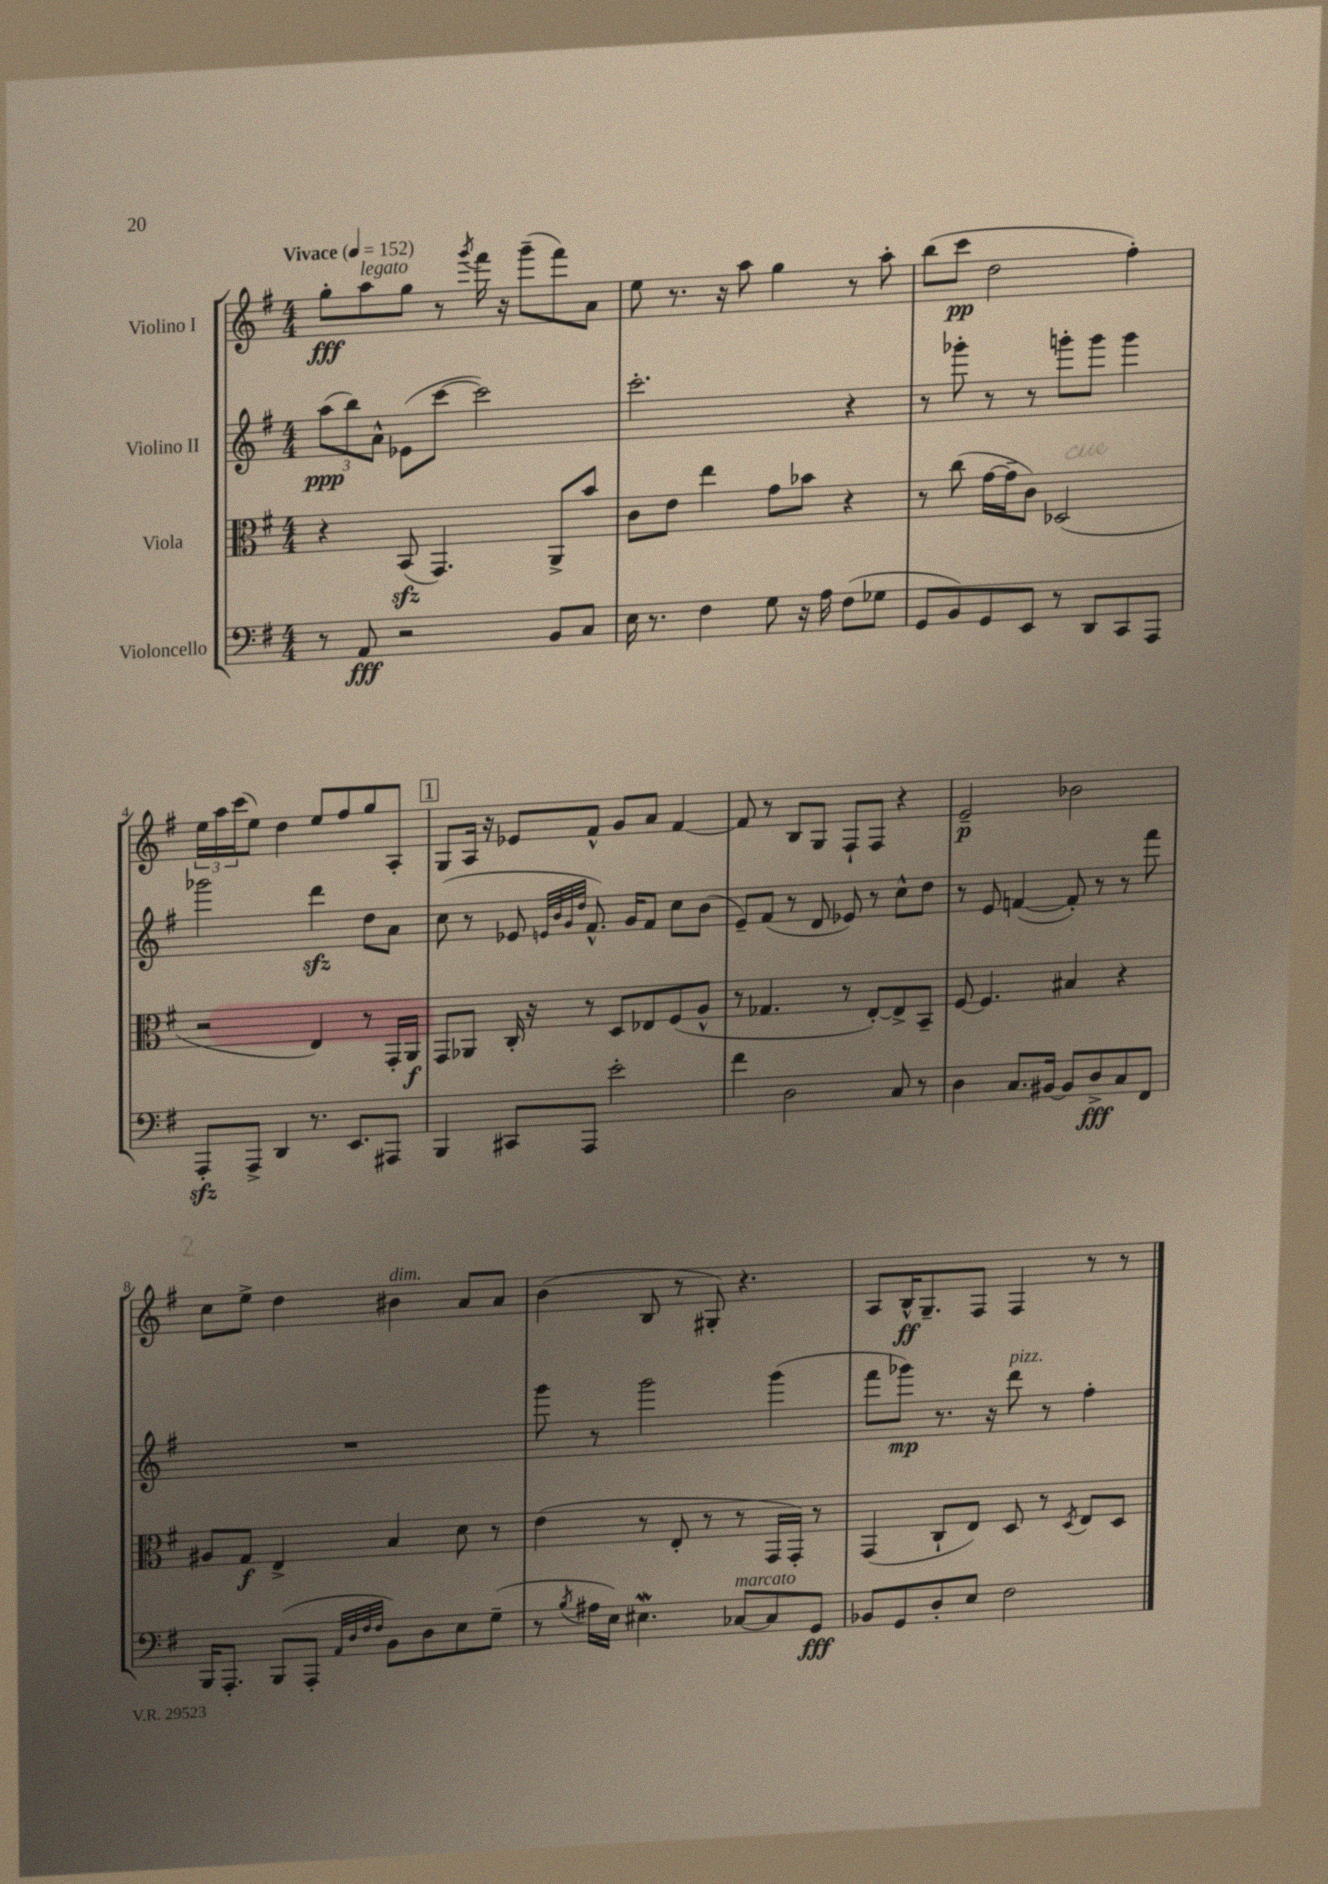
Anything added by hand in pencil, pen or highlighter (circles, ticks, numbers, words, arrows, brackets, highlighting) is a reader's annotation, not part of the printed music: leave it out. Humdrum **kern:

**kern	**kern	**kern	**kern
*staff4	*staff3	*staff2	*staff1
*clefF4	*clefC3	*clefG2	*clefG2
*k[f#]	*k[f#]	*k[f#]	*k[f#]
*M4/4	*M4/4	*M4/4	*M4/4
*MM152	*MM152	*MM152	*MM152
8r	4r	(12aa	8gg'
.	.	12bb)	.
8AA	.	.	8aa
.	.	12a^^	.
2r	(8BB	(8e-	8gg
.	4.GG)	[8ccc	8r
.	.	.	8qggg
.	.	2ccc])	16fff#
.	.	.	16r
.	.	.	(8ggg~
8BB	8AA^	.	8fff#)
8C	8b	.	8a
=	=	=	=
16E	8c	2.ccc'	8ee
8.r	.	.	.
.	8e	.	8.r
4F#	4ee	.	.
.	.	.	16r
.	.	.	8aa
8G	8g	.	4gg
16r	8b-	.	.
16A	.	.	.
(8F#	4r	4r	8r
8G-	.	.	8aa'
=	=	=	=
8GG	8r	8r	(8bb
8BB)	(8cc	8ggg-'	8ccc
8GG	[16g	8r	2dd
.	16g~]	.	.
8EE	8c)	8r	.
8r	(2D-	8ggg'	.
8DD	.	8ggg	.
8CC	.	4ggg	4ff#')
8AAA	.	.	.
=	=	=	=
8AAA'	2r	2ggg-	24ee
.	.	.	24aa
.	.	.	(24ccc
8AAA^	.	.	8ee)
4DD	.	.	4dd
8.r	4E)	4ddd	8ee
.	.	.	8ff#
8.EE	.	.	.
.	8r	8dd	8gg
8AAA#	16GG'	8a	8A'
.	16AA	.	.
=	=	=	=
4BBB	8GG	(8cc	8G
.	8AA-	8r	16A
.	.	.	16r
8CC#	16C'	8e-	8e-
.	16r	.	.
.	.	32qqe	.
.	.	32qqb	.
.	.	32qqg	.
.	.	32qqdd	.
8AAA	8r	8.f#^^)	8f#^^
2e'	8D	.	8g
.	.	16g	.
.	8E-	8f#	8a
.	(8F#	8cc	[4f#
.	8A^^	(8b	.
=	=	=	=
4f#	8r	8e~)	8f#]
.	4.G-	(8f#	8r
2D	.	8r	8B
.	.	8d	8G
.	8r	8e-)	8F#`
.	[8E')	8r	8F#
8C	8E^]	8cc^^	4r
8r	8BB~	8dd	.
=	=	=	=
4D	[8F#	8r	2e~
.	4.F#]	8e	.
8.C	.	([4f	.
[16BB#	.	.	.
8BB#]	4B#	8f'])	2b-
8D^	.	8r	.
8C	4r	8r	.
8FF#	.	8fff#	.
=	=	=	=
16BBB	8A#	1r	8cc
8.AAA'	.	.	.
.	8G	.	8ee^
(8BBB	4E^	.	4dd
8AAA'	.	.	.
32qqAA	.	.	.
32qqD	.	.	.
32qqF#	.	.	.
32qqF#	.	.	.
8BB)	4B	.	4b#
8D	.	.	.
8E	8d	.	8a
(8G~	8r	.	8a
=	=	=	=
8r	(4e	8ggg	(4b
8qB	.	.	.
16A#	.	8r	.
16E)	.	.	.
4.E#	8r	2ggg	8B
.	8E'	.	8r
.	8r	.	8G#')
[8C-	8r	.	4.r
8C-]	16GG	(4ggg	.
.	16GG')	.	.
8GG	8r	.	.
=	=	=	=
8BB-	(4GG	8fff#	8A
8GG	.	8ggg-)	16B^^
.	.	.	8.G~
8D'	8C`	8.r	.
8E	8E)	.	8F#
.	.	16r	.
2F#	8D	8ddd	4F#
.	8r	8r	.
.	8qD	.	.
.	8E	4ff#'	8r
.	8D	.	8r
==	==	==	==
*-	*-	*-	*-
